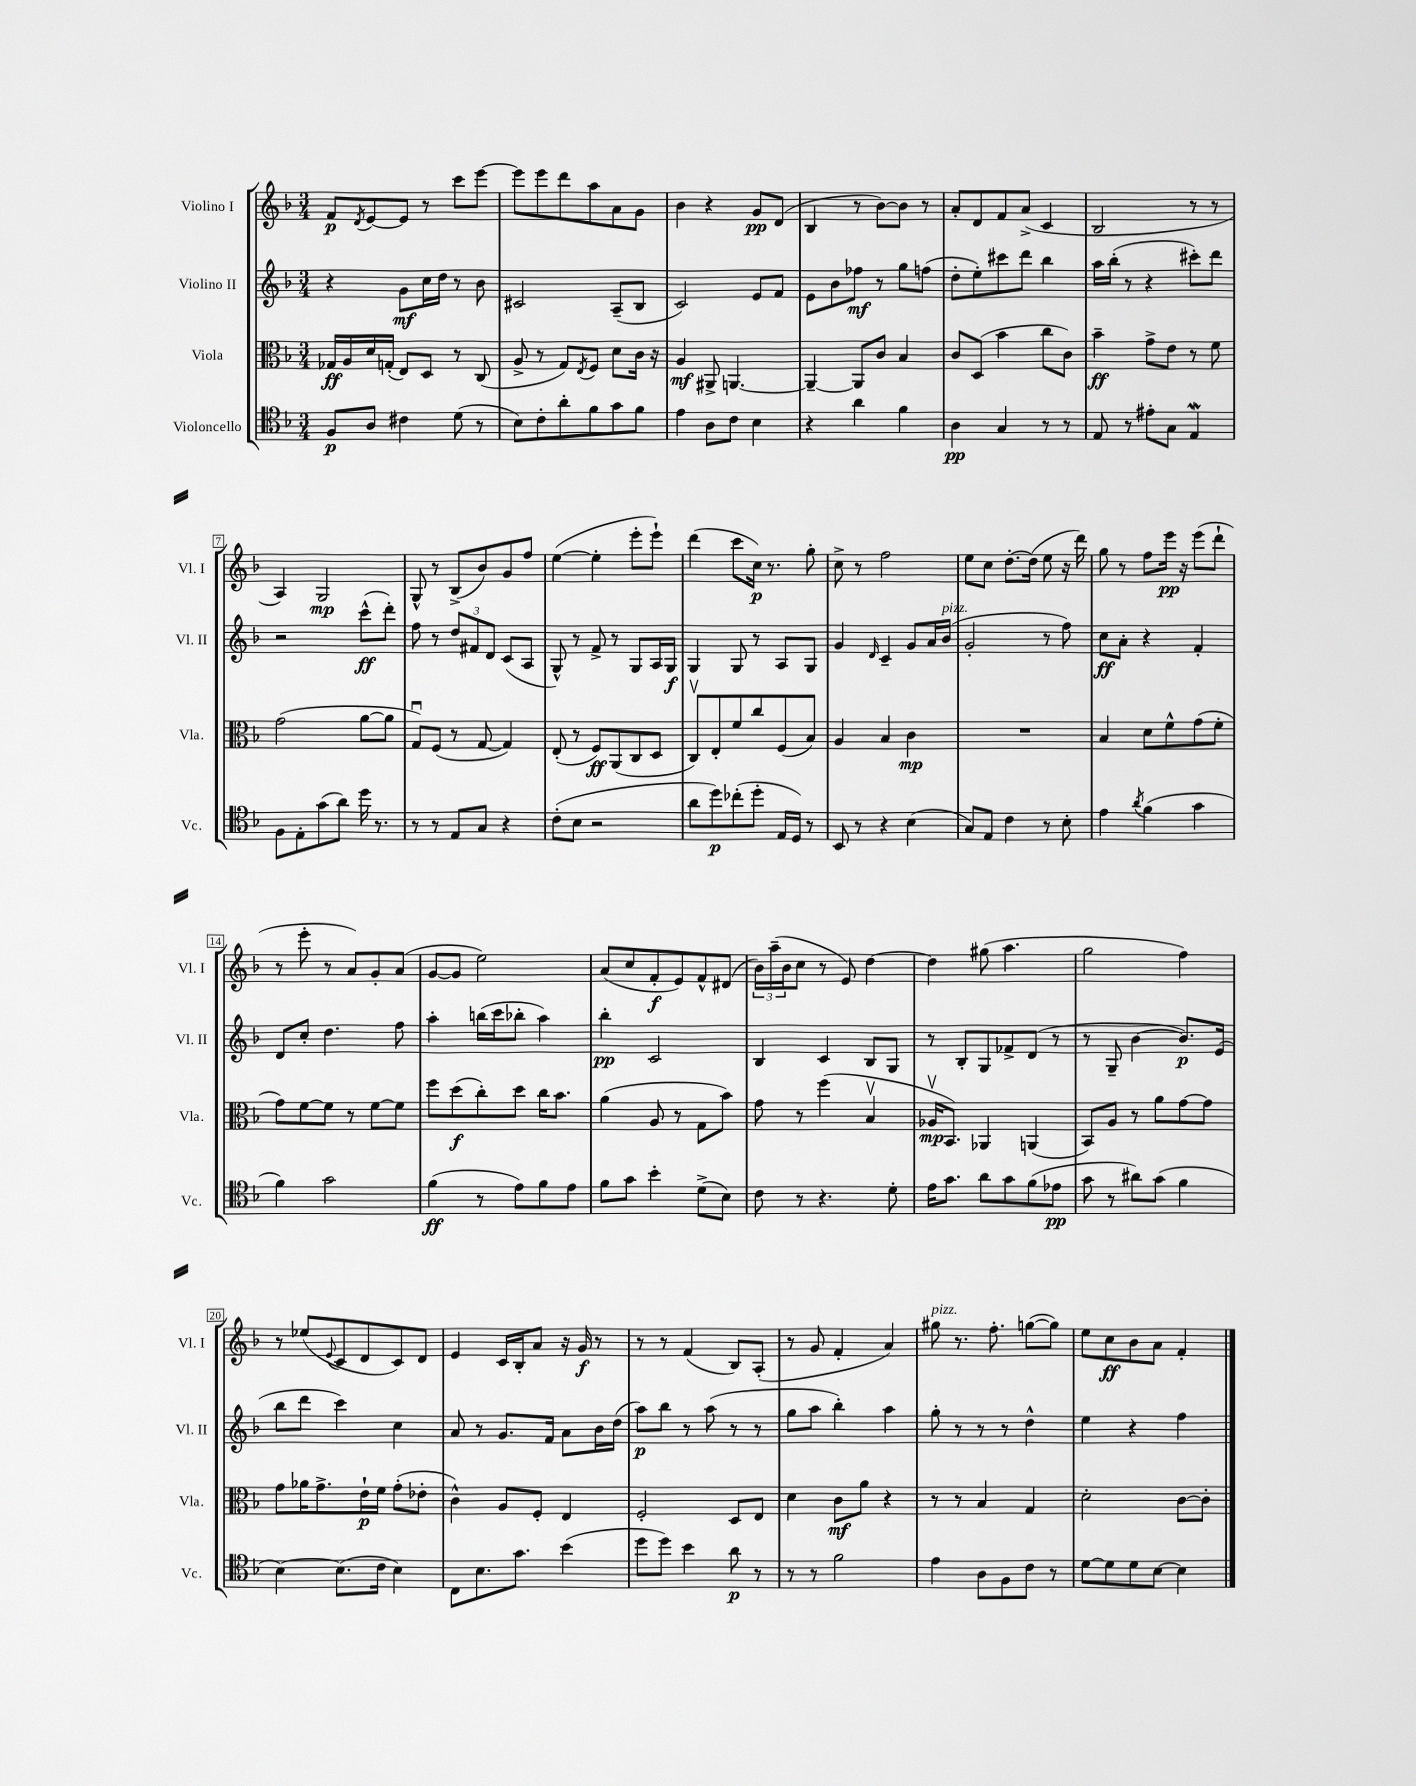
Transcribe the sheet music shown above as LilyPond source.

<<
\new StaffGroup <<
\new Staff = "s0" \with { instrumentName = "Violino I" shortInstrumentName = "Vl. I" } {
    \clef treble \key f \major \numericTimeSignature \time 3/4
    f'8\p \acciaccatura { d'8 } e'8~ e'8 r8 c'''8 e'''8~ |
    e'''8 e'''8 d'''8 a''8 a'8 g'8 |
    bes'4 r4 g'8\pp d'8( |
    bes4 r8 bes'8~) bes'8 r8 |
    a'8-. d'8 f'8 a'8->( c'4 |
    bes2 r8 r8 |
    a4) g2\mp |
    g8-^ r8 bes8->( bes'8) g'8 f''8 |
    e''4~( e''4-. e'''8-. e'''8-!) |
    d'''4( c'''8 c''16\p) r8. g''8-. |
    c''8-> r8 f''2 |
    e''8 c''8 d''8.~-. d''16( e''8 r16 d'''16) |
    g''8 r8 f''8 e'''16\pp r16 e'''8( d'''8-! |
    r8 e'''8-. r8 a'8) g'8-. a'8( |
    g'8~ g'8 e''2) |
    a'8( c''8 f'8-.\f e'8) f'8-^ dis'8( |
    \tuplet 3/2 { bes'16) a''16--( bes'16 } c''8 r8 e'8) d''4~ |
    d''4 gis''8( a''4. |
    g''2 f''4) |
    r8 ees''8( \appoggiatura { e'8 } c'8 d'8 c'8) d'8 |
    e'4 c'16 bes16-. a'8 r16 g'16\f r8 |
    r8 r8 f'4( bes8) a8-.( |
    r8 g'8 f'4-. a'4) |
    gis''8^\markup { \italic "pizz." } r8. f''8.-. g''8~( g''8) |
    e''8 c''8\ff bes'8 a'8 f'4-. \bar "|." |
}
\new Staff = "s1" \with { instrumentName = "Violino II" shortInstrumentName = "Vl. II" } {
    \clef treble \key f \major \numericTimeSignature \time 3/4
    r4 g'8\mf c''16 d''16 r8 bes'8 |
    cis'2 a8--( bes8 |
    c'2) e'8 f'8 |
    e'8 bes'8 fes''8\mf r8 g''8 f''8( |
    d''8-. e''8-.) cis'''8 d'''8 bes''4 |
    a''16 bes''16-.( r8 r4 cis'''8-.) d'''8 |
    r2 c'''8-^\ff( d'''8-.) |
    f''8 r8 \tuplet 3/2 { d''8 fis'8 d'8 } c'8( a8 |
    g8-^) r8 f'8-> r8 g8 a16 g16\f |
    g4 g8 r8 a8 g8 |
    g'4 \grace { d'16 } c'4-- g'8 a'16 bes'16^\markup { \italic "pizz." }( |
    g'2-. r8 f''8) |
    c''8\ff a'8-. r4 f'4-. |
    d'8 c''8-. d''4. f''8 |
    a''4-. b''16( c'''16 bes''8-. a''4) |
    bes''4-.\pp c'2 |
    bes4 c'4 bes8 g8 |
    r8 bes8-. g8 fes'8-> d'8( r8 |
    r8 g8-- bes'4~ bes'8.\p) e'16( |
    bes''8 d'''8 c'''4) c''4 |
    a'8 r8 g'8. f'16 a'8 bes'16 d''16( |
    a''8\p) bes''8 r8 a''8( r8 r8 |
    g''8 a''8 bes''4-.) a''4 |
    g''8-. r8 r8 r8 d''4-^ |
    e''4 r4 f''4 \bar "|." |
}
\new Staff = "s2" \with { instrumentName = "Viola" shortInstrumentName = "Vla." } {
    \clef alto \key f \major \numericTimeSignature \time 3/4
    ges16\ff a16 d'16 g16-.( e8) d8 r8 c8( |
    a8-> r8 g8) \acciaccatura { e8 } f8 d'8 c'16 r16 |
    a4\mf ais,8-> a,4.~ |
    a,4~-- a,8 c'8 bes4 |
    c'8 d8( bes'4 c''8 c'8) |
    bes'4--\ff g'8-> e'8 r8 f'8 |
    g'2( a'8~ a'8 |
    g8\downbow) f8( r8 g8~ g4) |
    e8-.( r8 f8\ff) a,8( c8 d8 |
    c8\upbow) e8-. f'8 c''8 f8( bes8) |
    a4 bes4 c'4\mp |
    R2. |
    bes4 d'8 f'8-^ g'8( f'8-. |
    g'8) f'8~ f'8 r8 f'8~ f'8 |
    f''8 d''8\f( c''8-.) d''8 c''16 bes'8. |
    a'4( a8 r8 g8 bes'8) |
    g'8 r8 f''4( bes4\upbow |
    aes16\upbow\mp bes,8.) aes,4 a,4( |
    bes,8) a8 r8 a'8 g'8~ g'8 |
    g'8 aes'16 g'8.-> e'16-!\p f'16 g'8-.( ees'8-. |
    c'4-^) a8 f8-. e4 |
    f2-. d8 e8 |
    d'4 c'8\mf a'8 r4 |
    r8 r8 bes4 g4 |
    d'2-. c'8~ c'8-. \bar "|." |
}
\new Staff = "s3" \with { instrumentName = "Violoncello" shortInstrumentName = "Vc." } {
    \clef tenor \key f \major \numericTimeSignature \time 3/4
    f8\p a8 cis'4 d'8( r8 |
    bes8) c'8-. a'8-. f'8 g'8 f'8 |
    e'4 a8 c'8 bes4 |
    r4 a'4 f'4 |
    a4\pp g4 r8 r8 |
    e8 r8 eis'8-. g8 e4\mordent |
    f8 e8-. g'8( a'8) d''16 r8. |
    r8 r8 e8 g8 r4 |
    c'8-.( bes8 r2 |
    a'8 d''8\p) ces''8-.( d''8-. e16 d16) r8 |
    bes,8 r8 r4 bes4( |
    g8) e8 c'4 r8 bes8-. |
    e'4 \acciaccatura { a'8 } f'4( g'4 |
    f'4) g'2 |
    f'4\ff( r8 e'8) f'8 e'8 |
    f'8 g'8 bes'4-. d'8->( bes8) |
    c'8 r8 r4. d'8-. |
    e'16 g'8. a'8 g'8 f'8( ees'8\pp |
    g'8 r8 ais'8) g'8( f'4 |
    bes4~) bes8.( c'16 bes4) |
    c8 bes8. g'8. bes'4( |
    d''8 d''8) bes'4 a'8\p r8 |
    r8 r8 f'2 |
    e'4 a8 f8 c'8 r8 |
    d'8~ d'8 d'8 bes8~ bes4 \bar "|." |
}
>>
>>
\layout { \context { \Score \override BarNumber.stencil = #(make-stencil-boxer 0.1 0.3 ly:text-interface::print) } }
